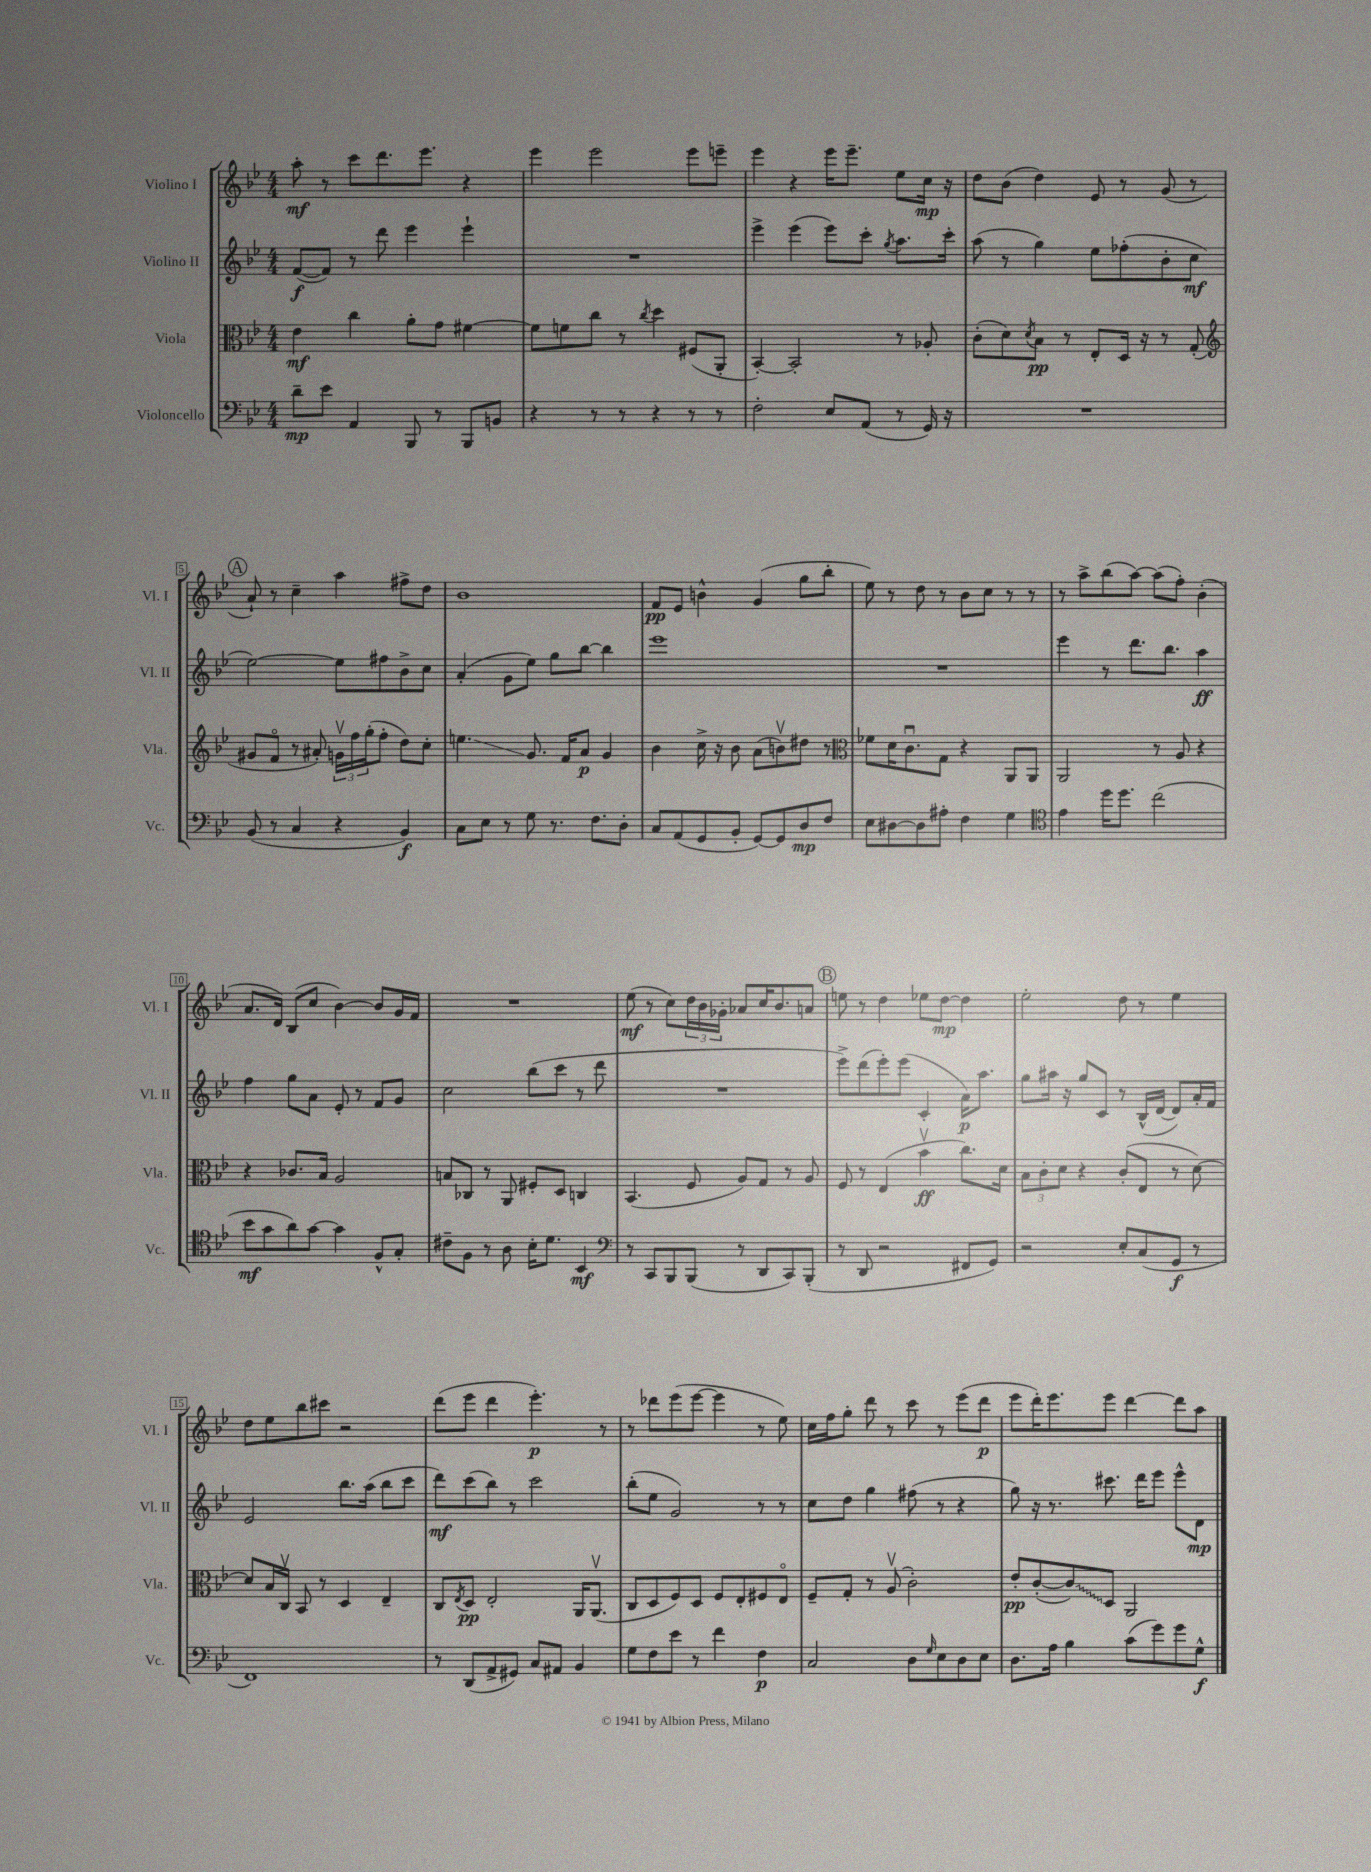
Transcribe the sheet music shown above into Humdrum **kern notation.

**kern	**kern	**kern	**kern
*staff4	*staff3	*staff2	*staff1
*clefF4	*clefC3	*clefG2	*clefG2
*k[b-e-]	*k[b-e-]	*k[b-e-]	*k[b-e-]
*M4/4	*M4/4	*M4/4	*M4/4
8d~	4e-	([8f	8aa'
8e-	.	8f])	8r
4AA	4cc	8r	8ccc
.	.	8ddd	8.ddd
8BBB-	8a'	4eee-	.
.	.	.	8.eee-
8r	8g	.	.
8BBB-	[4f#	4eee-`	4r
8BB	.	.	.
=	=	=	=
4r	8f#]	1r	4eee-
.	8f	.	.
8r	8cc	.	2eee-
8r	8r	.	.
.	8qcc	.	.
4r	4dd	.	.
8r	(8F#	.	8eee-
8r	8AA'	.	8eee~
=	=	=	=
2F'	[4BB-')	4eee-^	4eee-
.	2BB-']	(4eee-	4r
8E-	.	8eee-)	16eee-
.	.	.	8.eee-~
(8AA	.	8ccc'	.
.	.	8qgg	.
8r	8r	8.aa	8ee-
16GG)	8A-'	.	16cc
16r	.	16ccc'	16r
=	=	=	=
1r	(8c'	(8aa	8dd
.	8d)	8r	(8b-
.	8qd	.	.
.	8B-	4gg)	4dd)
.	8r	.	.
.	8E-'	8ee-	8e-
.	16D	(8ff-'	8r
.	16r	.	.
.	8r	8b-'	(8g
.	(8G'	8cc	8r
=	=	=	=
*	*clefG2	*	*
(8BB-	8g#	[2ee-)	8a`)
8r	8fo	.	8r
4C	8r	.	4cc~
.	8a#')	.	.
4r	24gv	8ee-]	4aa
.	24ff	.	.
.	(24gg'	.	.
.	8ff'	8ff#	.
4BB-)	8dd)	8b-^	8ff#^
.	8cc'	8cc	8dd
=	=	=	=
8C	4.ee	(4a'	1b-
8E-	.	.	.
8r	.	8g	.
8G	8.g	8ee-)	.
8.r	.	8gg	.
.	16f	.	.
.	8a	[8bb-	.
8.F	.	.	.
.	4g	4bb-]	.
8D'	.	.	.
=	=	=	=
8C	4b-	1eee-	8f
(8AA	.	.	8e-
8GG	16cc^	.	4b^^
.	16r	.	.
8BB-'	8b-	.	.
[8GG)	(8a	.	(4g
8GG]	8bv)	.	.
8D	8dd#	.	8gg
8F	8r	.	8bb-'
=	=	=	=
*	*clefC3	*	*
8E-	8f-	1r	8ee-)
[8D#	16d	.	8r
.	8.cu	.	.
8D#]	.	.	8dd
8A#'	8G	.	8r
4F	4r	.	8b-
.	.	.	8cc
4G	8AA	.	8r
.	8AA	.	8r
=	=	=	=
*clefC4	*	*	*
4e-	2AA	4eee-	8r
.	.	.	8aa^
16dd	.	8r	(8bb-
8.dd	.	.	.
.	.	8.ddd	[8aa)
(2cc	8r	.	(8aa]
.	.	8.bb-	.
.	8A	.	8ff')
.	4r	4aa	(4b-'
=	=	=	=
8b-	4r	4ff	8.a
8g	.	.	.
.	.	.	16d)
8a)	8.c-	8gg	(8B-
[8g	.	8a	8cc
.	16B-	.	.
4g]	2A	8e-'	[4b-)
.	.	8r	.
8F^^	.	8f	8b-]
8G'	.	8g	16g
.	.	.	16f
=	=	=	=
8c#~	8B	2cc	1r
8F	8C-	.	.
8r	8r	.	.
8A	8AA	.	.
16B-'	8F#'	(8bb-	.
8.d	.	.	.
.	8D	8ccc	.
4BB-	4C	8r	.
.	.	8ddd	.
=	=	=	=
*clefF4	*	*	*
8r	(4.BB-	1r	(8ee-
8CC	.	.	8r
8BBB-	.	.	8cc)
(8BBB-	8F	.	24dd
.	.	.	24b-
.	.	.	24g-'
8r	8A)	.	8a-
8DD	8G	.	16cc
.	.	.	8.b-
8CC)	8r	.	.
(8BBB-'	8A	.	8a
=	=	=	=
8r	8F	8eee-^)	8ee
8DD	8r	(8ddd	8r
2r	(4E-	8eee-')	4dd
.	.	(8eee-	.
.	4b-v	4c'	8ee-
.	.	.	[8dd
8FF#	8.cc)	16a)	4dd]
.	.	8.aa	.
8GG)	.	.	.
.	16d	.	.
=	=	=	=
2r	12B-	8gg	2ee-'
.	12c'	.	.
.	.	16aa#	.
.	12d	.	.
.	.	16r	.
.	4r	8gg	.
.	.	8c	.
8E-'	(8c'	8r	8dd
(8C	8E-	(16B-^^	8r
.	.	[16d	.
8GG	8r	8d])	4ee-
8r	[8d)	16a'	.
.	.	16f	.
=	=	=	=
1FF)	8d]	2e-	8dd
.	16B-	.	8ee-
.	16Cv	.	.
.	8BB-	.	8bb-
.	8r	.	8ccc#
.	4D	8.bb-	2r
.	.	(16aa	.
.	4E-~	8bb-	.
.	.	8ccc	.
=	=	=	=
8r	8C	8ddd)	(8ddd
.	8qE-	.	.
(8DD	8D	(8ccc	8eee-
8AA^	2E-'	8bb-)	4ddd
8GG#)	.	8r	.
8C	.	2ccc	4.eee-')
8AA#	.	.	.
4BB-	16AA	.	.
.	(8.AAv	.	.
.	.	.	8r
=	=	=	=
8G	8C	(8bb-'	8r
8F	8D	8ee-	8ddd-
8e-	8F)	2g)	(8eee-
8r	8D	.	[8eee-
4f	8F	.	4eee-]
.	8E-'	.	.
4F	8F#	8r	8r
.	8E-o	8r	8ee-)
=	=	=	=
2C	8F~	8cc	16cc
.	.	.	16ff
.	8G'	8dd	8gg'
.	8r	4gg	8ddd
.	(8Av	.	8r
8D	2c')	(8ff#	8ccc
16qqG	.	.	.
8E-	.	8r	8r
8D	.	4r	(8eee-
8E-	.	.	8ddd
=	=	=	=
8.D	8e-'	8gg)	8eee-
.	([8c'	16r	16ddd')
16A	.	8.r	8.eee-
4B-	8c])	.	.
.	8D	8.ccc#	8eee-
(8c	2AA	.	[4ddd
.	.	16ddd	.
8g)	.	8eee-	.
8g	.	8eee-^^	8ddd]
8G^^	.	8d	8aa
==	==	==	==
*-	*-	*-	*-
